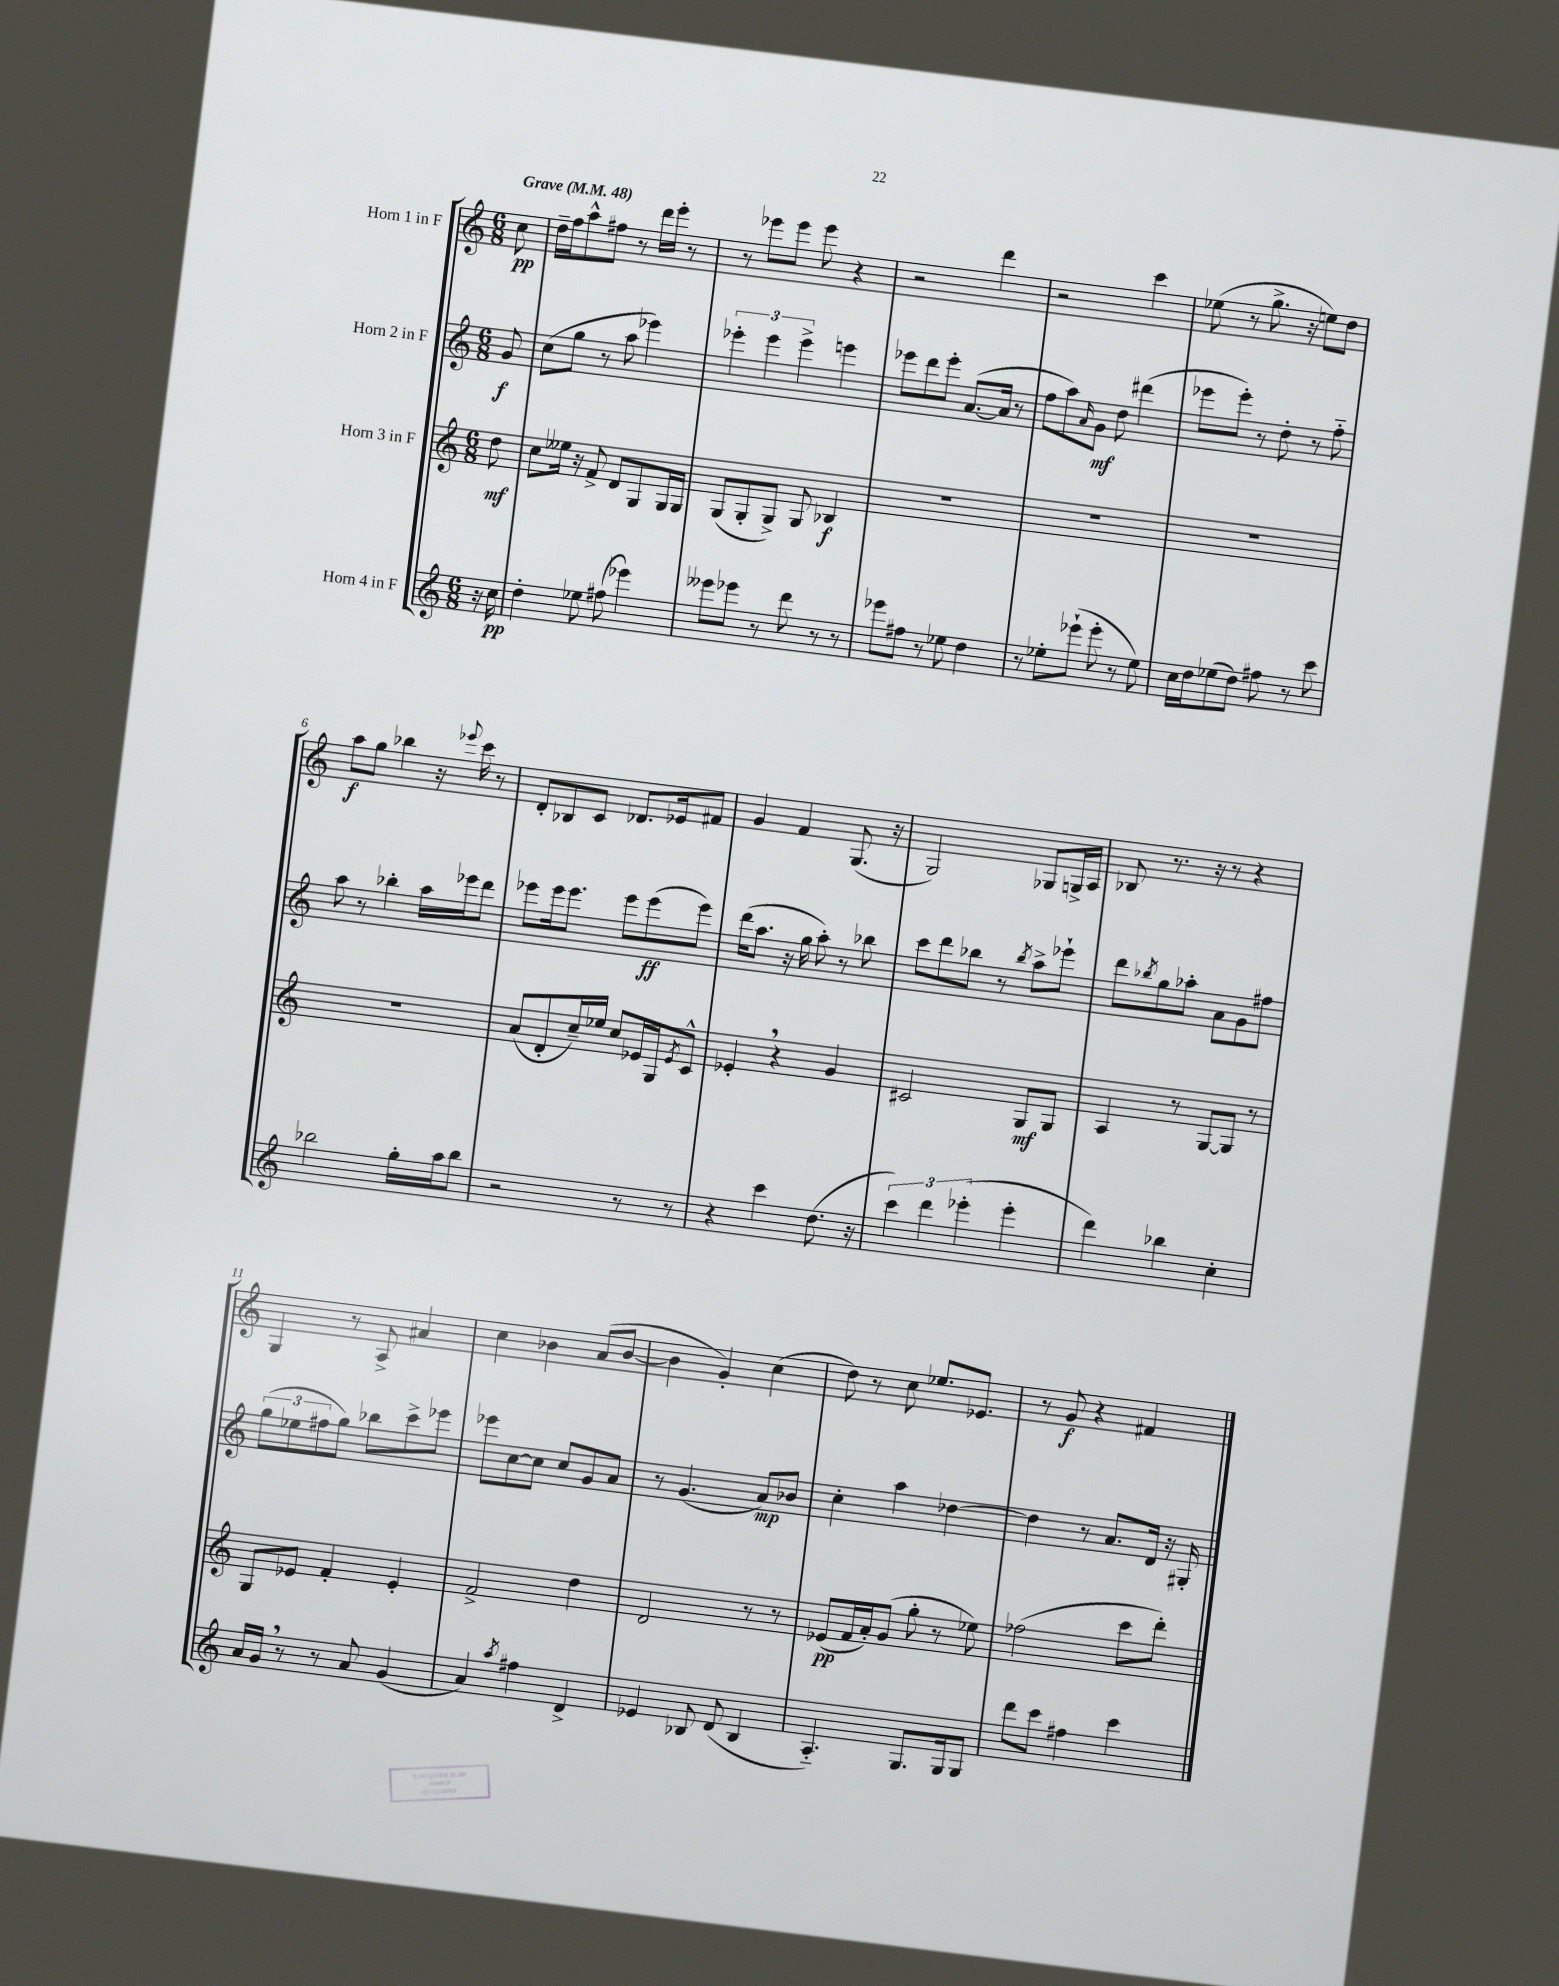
<<
\new StaffGroup <<
\new Staff = "s0" \with { instrumentName = "Horn 1 in F" } {
    \clef treble \key c \major \numericTimeSignature \time 6/8 \partial 8 \tempo "Grave" 4 = 48
    c''8\pp |
    d''16-- f''16 a''8-^ fis''8 r8 d'''16 e'''16-. r8 |
    r8 ees'''8 ees'''8 ees'''8 r4 |
    r2 d'''4 |
    r2 c'''4 |
    ees''8( r8 g''8.-> r16 e''8) d''8 |
    a''8\f g''8 bes''4 r16 \appoggiatura { ees'''8 } c'''16 r8 |
    d'8-. bes8 c'8 des'8. ees'16 fis'8 |
    g'4 f'4 g8.( r16 |
    g2) ges8 g16-> a16 |
    bes8 r8. r16 r8 r4 |
    g4 r8 a8-> ais'4 |
    c''4 bes'4 a'8( bes'8~ |
    bes'4 g'4-.) c''4( |
    d''8) r8 c''8 ees''8. ees'8. |
    r8 g'8\f r4 fis'4 \bar "|." |
}
\new Staff = "s1" \with { instrumentName = "Horn 2 in F" } {
    \clef treble \key c \major \numericTimeSignature \time 6/8 \partial 8
    g'8\f |
    c''8( g''8 r8 a''8 ees'''4) |
    \tuplet 3/2 { ees'''4-. ees'''4 ees'''4-> } e'''4 |
    ees'''8 d'''8 ees'''8-. a'8.~( a'16 r8 |
    f''8 a''8) \grace { a'16 } g'8\mf d''8 dis'''4( |
    ees'''8 ees'''8-.) r8 d''8-. r8 f''8-_ |
    a''8 r8 bes''4-. a''16 ees'''16 d'''8 |
    ees'''8 ees'''16 ees'''8. ees'''8 ees'''8\ff( ees'''8) |
    d'''16( a''8. r16 g''16 a''8-.) r8 bes''8 |
    c'''8 d'''8 bes''8 r8 \acciaccatura { bes''8 } a''8-> ees'''8-! |
    d'''8 \acciaccatura { bes''8 } g''8 aes''8-. a'8 g'8 fis''8 |
    \tuplet 3/2 { g''8( ees''8 fis''8 } g''8) bes''8 c'''8-> ees'''8 |
    ees'''8 c''8~ c''8 c''8 g'8 a'8 |
    r8 g'4.( a'8\mp) bes'8 |
    c''4-. a''4 des''4~ |
    des''4 r8 a'8. d'16 r16 gis16-. \bar "|." |
}
\new Staff = "s2" \with { instrumentName = "Horn 3 in F" } {
    \clef treble \key c \major \numericTimeSignature \time 6/8 \partial 8
    d''8\mf |
    c''8 eeses''16 r16 f'8-> d'8 g8 g16 g16 |
    g8( g8-. g8->) g8 bes4\f |
    R2. |
    R2. |
    R2. |
    R2. |
    a'8( d'8-. c''16--) ees''16 c''8 ees'16 g16 \acciaccatura { ees'8 } c'8-^ |
    ees'4-. \breathe r4 g'4 |
    cis'2 g8\mf g8 |
    a4 r8 g8~ g8 r8 |
    g8 ees'8 f'4-. ees'4-. |
    f'2-> d''4 |
    d'2 r8 r8 |
    ees'8\pp( f'16 a'16-.) g'8( g''8-. r8 ees''8) |
    fes''2( c'''8 d'''8-.) \bar "|." |
}
\new Staff = "s3" \with { instrumentName = "Horn 4 in F" } {
    \clef treble \key c \major \numericTimeSignature \time 6/8 \partial 8
    r16 c''16\pp |
    d''4-. ees''8 fis''8( ees'''4) |
    eeses'''8 ees'''8 r8 d'''8 r8 r8 |
    ees'''8 fis''8 r8 ees''8 d''4 |
    r8 ees''8-. ees'''8-!( ees'''8-. r8 ees''8) |
    c''16 d''16 ees''8( d''8) fis''8 r8 c'''8 |
    bes''2 g''16-. a''16 bes''8 |
    r2 r8 r8 |
    r4 c'''4 d''8.( r16 |
    \tuplet 3/2 { c'''4) d'''4 ees'''4-.( } ees'''4-. |
    d'''4) bes''4 c''4-. |
    a'16 g'16 \breathe r8 r8 a'8 g'4( |
    a'4) \acciaccatura { a''8 } fis''4 d'4-> |
    ees'4 bes8 d'8( bes4 |
    a4.-_) g8. g16 g8 |
    d'''8 c'''8 fis''4 c'''4 \bar "|." |
}
>>
>>
